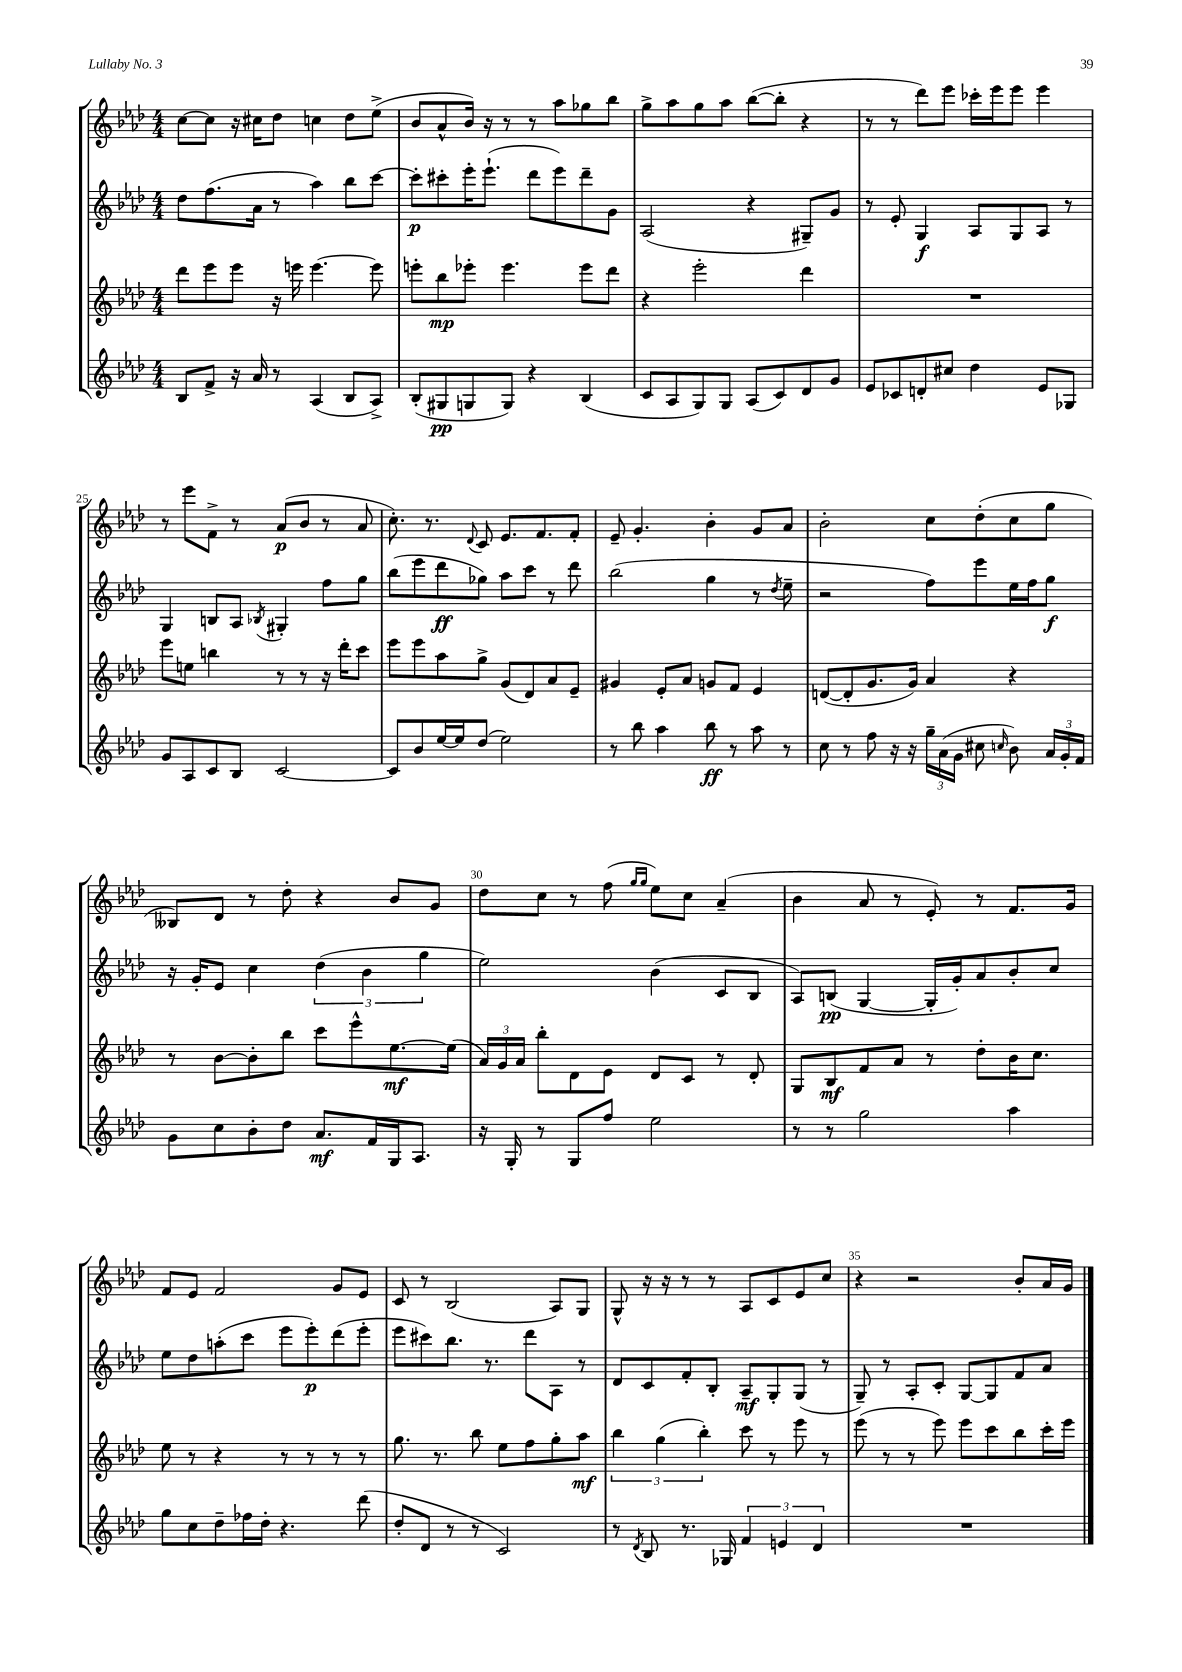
<<
\new StaffGroup <<
\new Staff = "s0" {
    \clef treble \key aes \major \numericTimeSignature \time 4/4
    \autoBeamOff c''8[~ c''8] r16 cis''16[ des''8] c''4 des''8[ ees''8]->( |
    bes'8[ aes'8-^ bes'16]) r16 r8 r8 aes''8[ ges''8 bes''8] |
    g''8[-> aes''8 g''8 aes''8] bes''8[~( bes''8]-. r4 |
    r8 r8 des'''8[) ees'''8] ces'''16[-. ees'''16 ees'''8] ees'''4 |
    r8 ees'''8[ f'8]-> r8 aes'8[\p( bes'8] r8 aes'8 |
    c''8.-.) r8. \appoggiatura { des'8 } c'8 ees'8.[ f'8. f'8]-. |
    ees'8-- g'4.-. bes'4-. g'8[ aes'8] |
    bes'2-. c''8[ des''8-.( c''8 g''8] |
    beses8[) des'8] r8 des''8-. r4 bes'8[ g'8] |
    des''8[ c''8] r8 f''8( \grace { g''16[ g''16] } ees''8[) c''8] aes'4--( |
    bes'4 aes'8 r8 ees'8-.) r8 f'8.[ g'16] |
    f'8[ ees'8] f'2 g'8[ ees'8] |
    c'8 r8 bes2( aes8[) g8] |
    g8-^ r16 r16 r8 r8 aes8[ c'8 ees'8 c''8] |
    r4 r2 bes'8[-. aes'16 g'16] \bar "|." |
}
\new Staff = "s1" {
    \clef treble \key aes \major \numericTimeSignature \time 4/4
    \autoBeamOff des''8[ f''8.( aes'16] r8 aes''4) bes''8[ c'''8]~ |
    c'''8[-.\p cis'''8-. ees'''16-. ees'''8.]-!( des'''8[ ees'''8) des'''8-- g'8] |
    aes2( r4 gis8[--) g'8] |
    r8 ees'8-. g4\f aes8[ g8 aes8] r8 |
    g4 b8[ aes8] \acciaccatura { bes8 } gis4-. f''8[ g''8] |
    bes''8[( ees'''8 des'''8\ff ges''8]) aes''8[ c'''8] r8 des'''8 |
    bes''2( g''4 r8 \acciaccatura { des''8 } ees''8-- |
    r2 f''8[) ees'''8 ees''16 f''16 g''8]\f |
    r16 g'16[-. ees'8] c''4 \tuplet 3/2 { des''4( bes'4 g''4 } |
    ees''2) bes'4( c'8[ bes8] |
    aes8[) b8]\pp( g4~ g16[-. g'16-.) aes'8 bes'8-. c''8] |
    ees''8[ des''8 a''8-.( c'''8] ees'''8[ ees'''8-.\p) des'''8( ees'''8]-. |
    ees'''8[ cis'''8) bes''8.] r8. des'''8[ aes8] r8 |
    des'8[ c'8 f'8-. bes8]-. aes8[--\mf g8-. g8]( r8 |
    g8--) r8 aes8[-. c'8]-. g8[~ g8 f'8 aes'8] \bar "|." |
}
\new Staff = "s2" {
    \clef treble \key aes \major \numericTimeSignature \time 4/4
    \autoBeamOff des'''8[ ees'''8 ees'''8] r16 e'''16 e'''4.~ e'''8 |
    e'''8[-. bes''8\mp ees'''8]-. ees'''4. ees'''8[ des'''8] |
    r4 ees'''2-. des'''4 |
    R1 |
    ees'''8[ e''8] b''4 r8 r8 r16 des'''16[-. c'''8] |
    ees'''8[ ees'''8 aes''8 g''8]-> g'8[( des'8) aes'8 ees'8]-- |
    gis'4 ees'8[-. aes'8] g'8[ f'8] ees'4 |
    d'8[~( d'8-. g'8. g'16]) aes'4 r4 |
    r8 bes'8[~ bes'8-. bes''8] c'''8[ ees'''8-^ ees''8.~\mf ees''16]( |
    \tuplet 3/2 { aes'16[) g'16 aes'16] } bes''8[-. des'8 ees'8] des'8[ c'8] r8 des'8-. |
    g8[ bes8\mf f'8 aes'8] r8 des''8[-. bes'16 c''8.] |
    ees''8 r8 r4 r8 r8 r8 r8 |
    g''8. r8. bes''8 ees''8[ f''8 g''8-. aes''8]\mf |
    \tuplet 3/2 { bes''4 g''4( bes''4-.) } c'''8 r8 ees'''8 r8 |
    ees'''8( r8 r8 ees'''8) ees'''8[ c'''8 bes''8 c'''16-. ees'''16] \bar "|." |
}
\new Staff = "s3" {
    \clef treble \key aes \major \numericTimeSignature \time 4/4
    \autoBeamOff bes8[ f'8]-> r16 aes'16 r8 aes4( bes8[ aes8]->) |
    bes8[-.( gis8\pp g8 g8]) r4 bes4( |
    c'8[ aes8 g8) g8] aes8[( c'8) des'8 g'8] |
    ees'8[ ces'8 d'8-. cis''8] des''4 ees'8[ ges8] |
    g'8[ aes8 c'8 bes8] c'2~ |
    c'8[ bes'8 ees''16~ ees''16 des''8]( ees''2) |
    r8 bes''8 aes''4 bes''8\ff r8 aes''8 r8 |
    c''8 r8 f''8 r16 r16 \tuplet 3/2 { g''16[-- aes'16( g'16] } cis''8 \grace { c''16 } bes'8) \tuplet 3/2 { aes'16[ g'16-. f'16] } |
    g'8[ c''8 bes'8-. des''8] aes'8.[\mf f'16 g16 aes8.] |
    r16 g16-. r8 g8[ f''8] ees''2 |
    r8 r8 g''2 aes''4 |
    g''8[ c''8 des''8-- fes''16 des''16]-. r4. des'''8( |
    des''8[-. des'8] r8 r8 c'2) |
    r8 \acciaccatura { des'8 } bes8 r8. ges16 \tuplet 3/2 { f'4 e'4 des'4 } |
    R1 \bar "|." |
}
>>
>>
\layout { \context { \Score currentBarNumber = #21 \override BarNumber.break-visibility = ##(#f #t #t) barNumberVisibility = #(every-nth-bar-number-visible 5) } }
